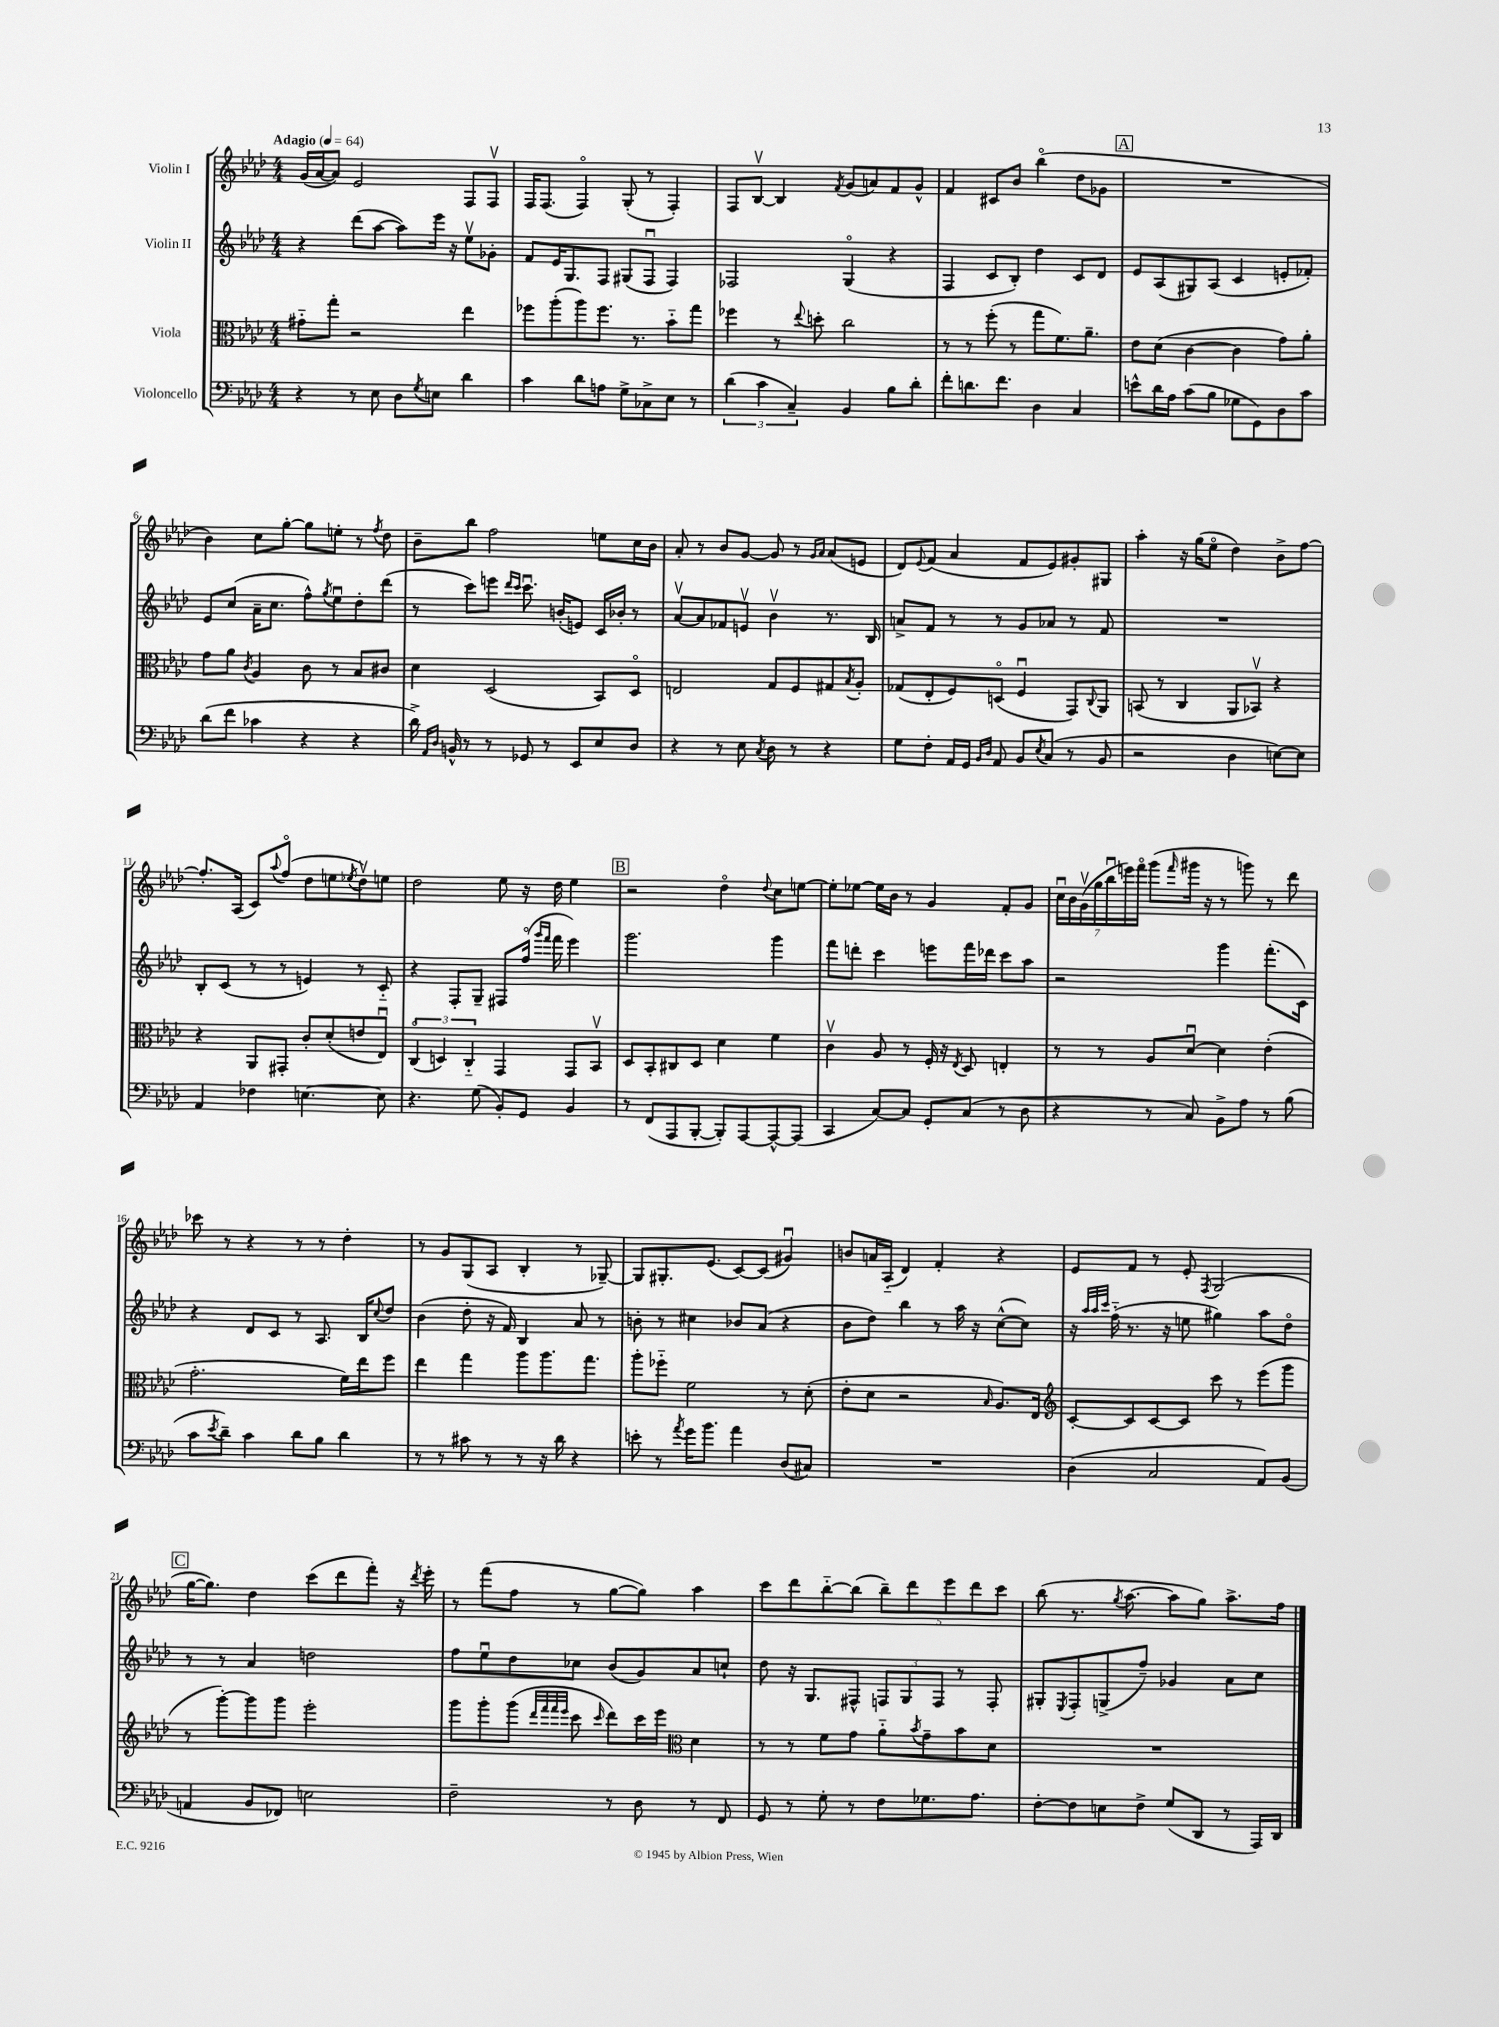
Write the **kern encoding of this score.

**kern	**kern	**kern	**kern
*staff4	*staff3	*staff2	*staff1
*clefF4	*clefC3	*clefG2	*clefG2
*k[b-e-a-d-]	*k[b-e-a-d-]	*k[b-e-a-d-]	*k[b-e-a-d-]
*M4/4	*M4/4	*M4/4	*M4/4
*MM64	*MM64	*MM64	*MM64
4r	8g#'~	4r	(16g
.	.	.	[16a-
.	8gg'	.	8a-])
8r	2r	(8ddd-	2e-
8E-	.	[8aa-	.
8D-	.	8aa-])	.
8qG	.	.	.
8E	.	16eee-	.
.	.	16r	.
4d-	4ee-	8ee-v	8F
.	.	8g-'	8Fv
=	=	=	=
4c	8ff-	8f	16F
.	.	.	(8.F
.	(8aa-'	16e-	.
.	.	8.G	.
8d-	8aa-)	.	4Fo)
8A	8.ff-	8F	.
8G^	.	(8G#	(8G'
.	8.r	.	.
8C-^	.	8Fu	8r
8E-	8b-'~	4F)	4F')
8r	8gg	.	.
=	=	=	=
(6d-	4ff-	2F-	8F
.	.	.	[8B-v
6c	.	.	.
.	8r	.	4B-]
6C~)	.	.	.
.	8qqee-	.	.
.	8dd'	.	.
.	.	.	8qf
4BB-	2cc	(4Go	(8g
.	.	.	8a)
8B-	.	4r	8f
8d-'	.	.	8g^^
=	=	=	=
8f'	8r	4F	4f
8.d	8r	.	.
.	(8ff'	8c	8c#
8.f	.	.	.
.	8r	8B-')	8b-
4D-	8gg	4dd-	(4bb-o
.	8.f)	.	.
4C	.	8c	8dd-
.	8.a-~	.	.
.	.	8d-	8g-
=	=	=	=
8e^^	8e-	8e-	1r
16d-	(8d-	(8A-	.
16A-	.	.	.
(8c	[4c	8G#)	.
8B-	.	(8A-	.
8G-	4c]	4c	.
8GG)	.	.	.
8D-	8g)	8e'	.
8c	8a-'	8f-')	.
=	=	=	=
(8d-	8g	8e-	4b-)
8f	8a-	(8cc	.
.	8qc	.	.
4c-	4A-	16a-~	8cc
.	.	8.cc	.
.	.	.	[8gg'
4r	8c	8ff^^)	8gg]
.	.	8qgg	.
.	8r	8ee-u	8ee'
4r	8B-	8dd-'	8r
.	.	.	8qff
.	8c#	(8ddd-	8dd-
=	=	=	=
16d-^)	4d-	8r	8b-~
16qqAA-	.	.	.
16qqD-	.	.	.
16BB^^	.	.	.
8r	.	8ccc)	8bb-
8r	(2D-	8eee	2ff
.	.	16qqddd-	.
.	.	16qqccc	.
8GG-	.	8.cccu	.
8r	.	.	.
.	.	(16b'	.
8EE-	.	8e)	.
8E-	8BB-)	16c	8ee
.	.	16b-'	.
8D-	8D-o	8r	16cc
.	.	.	16b-
=	=	=	=
4r	2E	[8a-v	8a-'
.	.	8a-]	8r
8r	.	8f-	8b-
8E-	.	8ev	[8g
8qC	.	.	.
8D-	8G	4b-v	8g]
8r	8F	.	8r
.	.	.	16qqg
.	.	.	16qqa-
4r	8G#	8.r	(8a-
.	8qB-	.	.
.	8A-'	.	8e
.	.	16B-	.
=	=	=	=
8G	(8G-	8a^	8d-)
.	.	.	8qqe-
8F'	8E-'	8f	(8f
16AA-	8F)	8r	4a-
16GG	.	.	.
16qqBB-	.	.	.
16qqD-	.	.	.
8AA-	(8Do	8r	.
8BB-	4Fu	8g	8f
8qE-	.	.	.
(8C	.	8a-	8e-)
8r	8GG)	8r	8g#'
.	8qqC	.	.
8BB-	8AA-	8f	8G#
=	=	=	=
2r	(8BB	1r	4aa-'
.	8r	.	.
.	4C	.	16r
.	.	.	(16gg
.	.	.	8ee-o
4D-	8AA-	.	4dd-)
.	8BB-v)	.	.
[8E)	4r	.	8b-^
8E]	.	.	[8ff
=	=	=	=
4AA-	4r	8B-'	8.ff']
.	.	(8c	.
.	.	.	(16A-
4F-	8AA-	8r	8c)
.	.	.	8qqaa-
.	8GG#'	8r	(8ffo
[4.E	8c'	4e)	8dd-
.	(8d-'	.	8ee
.	.	.	8qee-
.	8e	8r	8dd-v)
8E]	8E-u)	8c'~	8ee
=	=	=	=
4.r	(6Co	4r	2dd-
.	6D)	.	.
.	.	8F'	.
.	6C'~	.	.
(8G	.	8G~	.
8BB-')	4GG	8F#	8ee-
8GG	.	(16ffo	16r
.	.	16qqggg	.
.	.	16qqfff	.
.	.	16fff	16dd-
4BB-	8GG	4eee-)	4ee-
.	8BB-v	.	.
=	=	=	=
8r	8D-	2.ggg	2r
(8FF	8BB-'	.	.
8AAA-	8C#	.	.
[8BBB-'	8D-	.	.
8BBB-'])	4d-	.	4dd-o
[8AAA-	.	.	.
.	.	.	8qqdd-
8AAA-^^_	4f	4ggg	8cc
(8AAA-]	.	.	[8ee
=	=	=	=
4CC	4cv	8fff	8ee']
.	.	8ddd'	[8ee-
[8C)	8A-	4ccc	16ee-]
.	.	.	16b-
8C]	8r	.	8r
8GG'	16F'	8eee	4g
.	16r	.	.
.	8qE-	.	.
(8C	8D-	16fff	.
.	.	16ddd-	.
8r	4E'	8ccc	8f'
8D-	.	8aa-	8g
=	=	=	=
4r	8r	2r	28ccu
.	.	.	28b-
.	.	.	(28gv
.	.	.	28gg
.	8r	.	.
.	.	.	28bb-u
.	.	.	28eee)
.	.	.	28fffo
8r	8A-	.	(8ggg
.	.	.	16qqfff
8C)	[8d-u	.	16ggg#
.	.	.	16r
8BB-^	4d-]	4ggg	8r
8A-	.	.	8ggg)
8r	(4e-'	(8.fff'	8r
(8B-	.	.	8ddd-
.	.	16c)	.
=	=	=	=
8c	2.g'	4r	8ccc-
8qe-	.	.	.
8d-~)	.	.	8r
4c	.	8d-	4r
.	.	8c	.
8d-	.	8r	8r
8B-	.	8.A-	8r
4d-	16f)	.	4dd-'
.	16ee-	16B-	.
.	.	8qqcc	.
.	8ff	8dd-	.
=	=	=	=
8r	4ee-	(4b-	8r
8r	.	.	8g
8c#	4gg	8dd-'	(8G
8r	.	16r	8A-
.	.	16f)	.
8r	8aa-	4B-	4B-'
16r	8.aa-	.	.
16d-	.	.	.
4r	.	8a-	8r
.	8.gg	.	.
.	.	8r	[8G-~)
=	=	=	=
8e'	8aa-'	8b'	8G-]
8r	8ff-'~	8r	8.G#'
8qa-	.	.	.
16g	2f	4cc#	.
8.b-	.	.	(8.e-
4a-	.	8b-	[8c)
.	.	(8a-	(8c]
(8D-	8r	4r	4g#u)
8C#)	(8d-'	.	.
=	=	=	=
1r	8e-'	8b-	8b
.	8d-	8dd-)	16a
.	.	.	(16A-'~
.	2r	4bb-	4d-)
.	.	8r	4f'
.	.	16aa-	.
.	.	16r	.
.	16qqB-	.	.
.	8.A-)	([8cc^^	4r
.	.	8cc])	.
.	16E-	.	.
=	=	=	=
*	*clefG2	*	*
(4D-	[8c'	16r	8e-
.	.	32qqaa-	.
.	.	32qqaa-	.
.	.	32qqccc	.
.	.	(16ff'~	.
.	8c]	8.r	8f
2C	[8c	.	8r
.	.	16r	.
.	8c]	8ee	8e-'
.	.	.	8qF
.	8ccc	4gg#)	(2G
.	8r	.	.
8AA-)	(8eee-	8aa-	.
(8BB-	8ggg	8dd-o	.
=	=	=	=
4AA	8r	8r	[16gg
.	.	.	8.gg])
.	[8ggg')	8r	.
8BB-	8ggg]	4a-	4dd-
8FF-)	8ggg	.	.
2E	2eee-'	2dd	(8ccc
.	.	.	8ddd-
.	.	.	8fff')
.	.	.	16r
.	.	.	8qddd-
.	.	.	16eee-'
=	=	=	=
2F~	8ggg	8ff	8r
.	8ggg'	8ee-u	(8fff
.	(8ggg	8dd-	8ff
.	32qqddd-	.	.
.	32qqfff	.	.
.	32qqfff	.	.
.	32qqeee-	.	.
.	8ccc	8cc-	8r
.	16qqccc	.	.
8r	8ddd-)	(8b-	[8gg
8D-	16ccc	8g)	8gg])
.	16eee-	.	.
*	*clefC3	*	*
8r	4d-	8a-	4aa-
8FF	.	8cc`	.
=	=	=	=
8GG	8r	8dd-	8ccc
8r	8r	16r	8ddd-
.	.	8.G	.
8G'	8f	.	[8bb-'~
8r	8g	8F#^^	(8bb-]
8F	8a-'~	12F	10bb-~)
.	.	12G	.
.	.	.	10ddd-
.	8qb-	.	.
8.G-	8g~	.	.
.	.	12F	.
.	.	.	10eee-
.	8b-	8r	.
.	.	.	10ddd-
8.A-	.	.	.
.	8d-	8F'	.
.	.	.	10ccc
=	=	=	=
[8F'	1r	8G#'	(8bb-
.	.	8qE-	.
8F]	.	8F'	8.r
8E	.	(8G^	.
.	.	.	8qgg
.	.	.	[8.aa-
8F^	.	8ff~)	.
(8G	.	4g-	8aa-]
8DD-	.	.	8gg)
8r	.	8a-	8.aa-^
16AAA-)	.	8cc	.
16DD-	.	.	16ff
==	==	==	==
*-	*-	*-	*-
